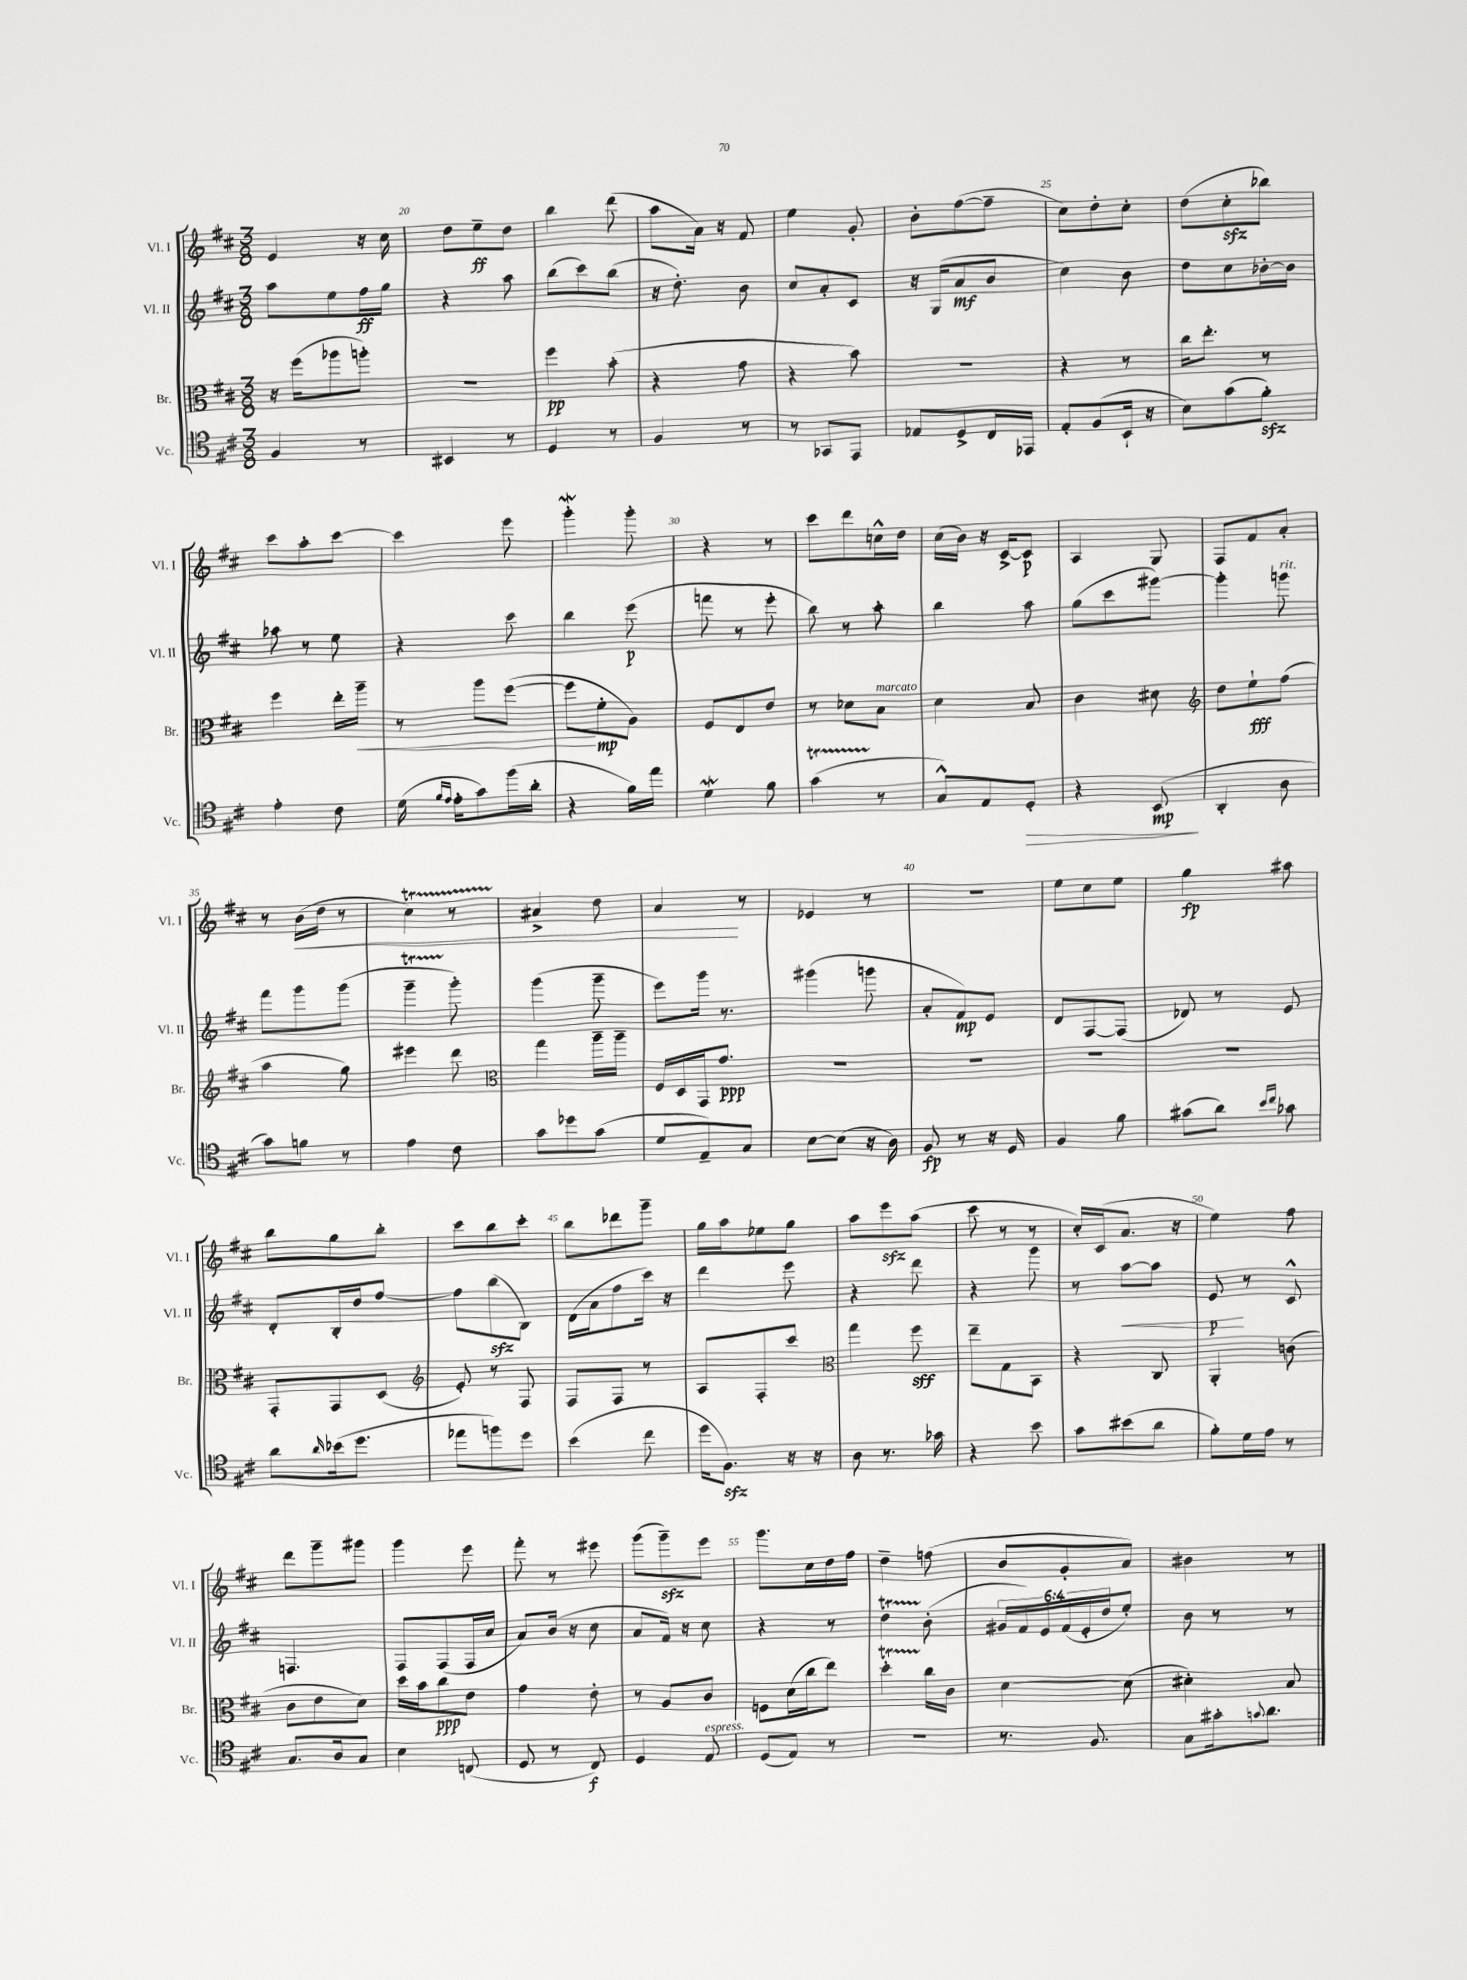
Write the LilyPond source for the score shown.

<<
\new StaffGroup <<
\new Staff = "s0" \with { instrumentName = "Vl. I" shortInstrumentName = "Vl. I" } {
    \clef treble \key d \major \numericTimeSignature \time 3/8
    e'4 r16 cis''16 |
    d''8 e''8--\ff d''8 |
    b''4 d'''8( |
    a''8 a'16) r16 fis'8 |
    e''4 g'8-. |
    b'8-. fis''8~( fis''8-- |
    cis''8) d''8-. cis''8-. |
    d''8( cis''8-.\sfz bes''8) |
    cis'''8 a''8-. cis'''8~ |
    cis'''4 e'''8 |
    g'''4-.\mordent g'''8-. |
    r4 r8 |
    cis'''8 d'''8 c''16-^ d''16 |
    cis''16( b'16) r16 cis'16~-> cis'8\p |
    a4 g8 |
    fis8 fis'8 a'8-. |
    r8 b'16\<( d''16 r8 |
    cis''4\startTrillSpan) r8 |
    ais'4->\stopTrillSpan d''8 |
    a'4\! r8 |
    ees'4 r8 |
    R4. |
    e''8 cis''8 e''8 |
    g''4\fp ais''8 |
    b''8 g''8 b''8-. |
    cis'''8 b''8 cis'''8-. |
    b''8 des'''8 g'''8-- |
    g''16 a''16 ees''8 g''8 |
    a''8 e'''8\sfz a''8( |
    cis'''8 r8 r8 |
    cis''16-.) cis'16( a'8. r16 |
    e''4) fis''8 |
    d'''8 g'''8-- gis'''8 |
    g'''4 e'''8 |
    fis'''8-. r8 eis'''8 |
    g'''8( g'''8--\sfz) e'''8 |
    g'''8. cis''16 d''16 fis''16 |
    d''4-- f''8( |
    b'8 g'8-. a'8) |
    bis'4 r8 \bar "|." |
}
\new Staff = "s1" \with { instrumentName = "Vl. II" shortInstrumentName = "Vl. II" } {
    \clef treble \key d \major \numericTimeSignature \time 3/8 \override Staff.TupletNumber.text = #tuplet-number::calc-fraction-text
    a''8 e''8 fis''16\ff g''16 |
    r4 a''8 |
    b''8( cis'''8) b''8( |
    r16 d''8.-.) b'8 |
    cis''8 a'8-. cis'8 |
    r16 g16( a'8\mf b'8 |
    cis''4) b'8 |
    d''8 cis''8 bes'16~-. bes'16 |
    aes''8 r8 e''8 |
    r4 cis'''8 |
    b''4 e'''8\p( |
    f'''8 r8 e'''8-. |
    b''8) r8 a''8-. |
    b''4 a''8 |
    g''8( cis'''8 gis'''8~) |
    gis'''4-. g'''8^\markup { \italic "rit." } |
    fis'''8 g'''8 g'''8( |
    g'''4--\startTrillSpan g'''8-.\stopTrillSpan) |
    g'''4( g'''8-- |
    e'''8) g'''16 r8. |
    gis'''4( g'''8 |
    a'8-. fis'8\mp) e'8 |
    d'8 fis8~ fis8( |
    des'8) r8 e'8 |
    d'8-. b16-. d''16 fis''8~ |
    fis''8 b''8\sfz( b8) |
    d'16( a'16 fis''8 cis'''16) r16 |
    d'''4 e'''8 |
    r4 d'''8 |
    r4 g'''8 |
    r8 a''8~\< a''8 |
    e'8\p\! r8 cis'8-^ |
    f4. |
    fis8 fis8( fis16 cis''16 |
    a'8) b'16( r16 cis''8 |
    a'8 fis'16) r16 cis''8 |
    r4 r8 |
    d''4\startTrillSpan b'8-.\stopTrillSpan( |
    \tuplet 6/4 { gis'16 fis'16) e'16 fis'16( e'16-. d''16 } e''8-.) |
    b'8 r8 r8 \bar "|." |
}
\new Staff = "s2" \with { instrumentName = "Br." shortInstrumentName = "Br." } {
    \clef alto \key d \major \numericTimeSignature \time 3/8
    r16 fis''16( aes''8 a''8-.) |
    R4. |
    fis''4\pp b'8-.( |
    r4 g'8 |
    r4 b'8) |
    R4. |
    r4 r8 |
    cis''16 e''8.-. r8 |
    fis''4 e''16-. a''16--\< |
    r8 a''8 fis''8~( |
    fis''8\! fis'8-.\mp a8) |
    fis8 e8 e'8 |
    r8 des'8 b8^\markup { \italic "marcato" } |
    d'4 b8 |
    cis'4 dis'8 |
    \clef treble d''8 e''8-!\fff fis''8( |
    a''4 g''8) |
    eis'''4 d'''8 |
    \clef alto g''4 a''16-- a''16-- |
    fis16 d16 g,16 g'8.\ppp |
    R4. |
    R4. |
    R4. |
    R4. |
    g,8-. g,8 d8( |
    \clef treble e'8-.) r8 fis8 |
    fis8 fis8 r8 |
    a8 fis8-. cis'''8 |
    \clef alto g''4 fis''8\sff |
    e''8-- g8 b,8 |
    r4 cis8 |
    a,4-. c'8( |
    cis'8 e'8 d'8) |
    d''16 b'16 cis''8\ppp e'8 |
    g'4 e'8-. |
    r8 a8 cis'8 |
    f8 d'16( cis''16 e''8) |
    d''4-.\startTrillSpan cis''16\stopTrillSpan cis'16 |
    d'4~ d'8( |
    dis'4-.) b8 \bar "|." |
}
\new Staff = "s3" \with { instrumentName = "Vc." shortInstrumentName = "Vc." } {
    \clef tenor \key d \major \numericTimeSignature \time 3/8
    fis4 r8 |
    bis,4 r8 |
    d4 r8 |
    fis4 r8 |
    r8 ges,8 e,8 |
    ees8 d8-> cis16 ees,16 |
    e8-. fis8( b,16-! r16 |
    b8) g'8( fis'8-.\sfz) |
    e'4-. cis'8 |
    d'16( \grace { fis'16 e'16 } e'16-. g'8) fis''16( a'16-. |
    r4 fis'16) e''16 |
    d'4\mordent fis'8 |
    g'4\startTrillSpan( r8\stopTrillSpan |
    g8-^) e8 d8-.\> |
    r4 b,8\mp\!( |
    a,4-. a8 |
    g'8) f'8 r8 |
    e'4 cis'8 |
    g'8 des''8 g'8( |
    d'8 e8--) g8 |
    b8~ b8( r16 a16) |
    fis8\fp r8 r16 d16 |
    fis4 fis'8 |
    gis'8( a'8) \grace { b'16 cis''16 } ges'8 |
    a'8 \grace { a'16 } bes'16( d''8. |
    ees''8 f''8) d''8 |
    b'4( cis''8 |
    d''16 fis8.\sfz) r16 r16 |
    a8 r8. ges'16 |
    r4 b'8 |
    g'8 bis'8( a'8 |
    fis'8-.) d'16 e'16 r8 |
    g8. a16 g8 |
    b4 c8( |
    d8 r8 cis8\f) |
    d4 e8^\markup { \italic "espress." } |
    d8( e8) r8 |
    R4. |
    r8. fis8. |
    g8 gis'16-. \appoggiatura { g'8 } a'8. \bar "|." |
}
>>
>>
\layout { \context { \Score currentBarNumber = #19 \override BarNumber.break-visibility = ##(#f #t #t) barNumberVisibility = #(every-nth-bar-number-visible 5) } }
